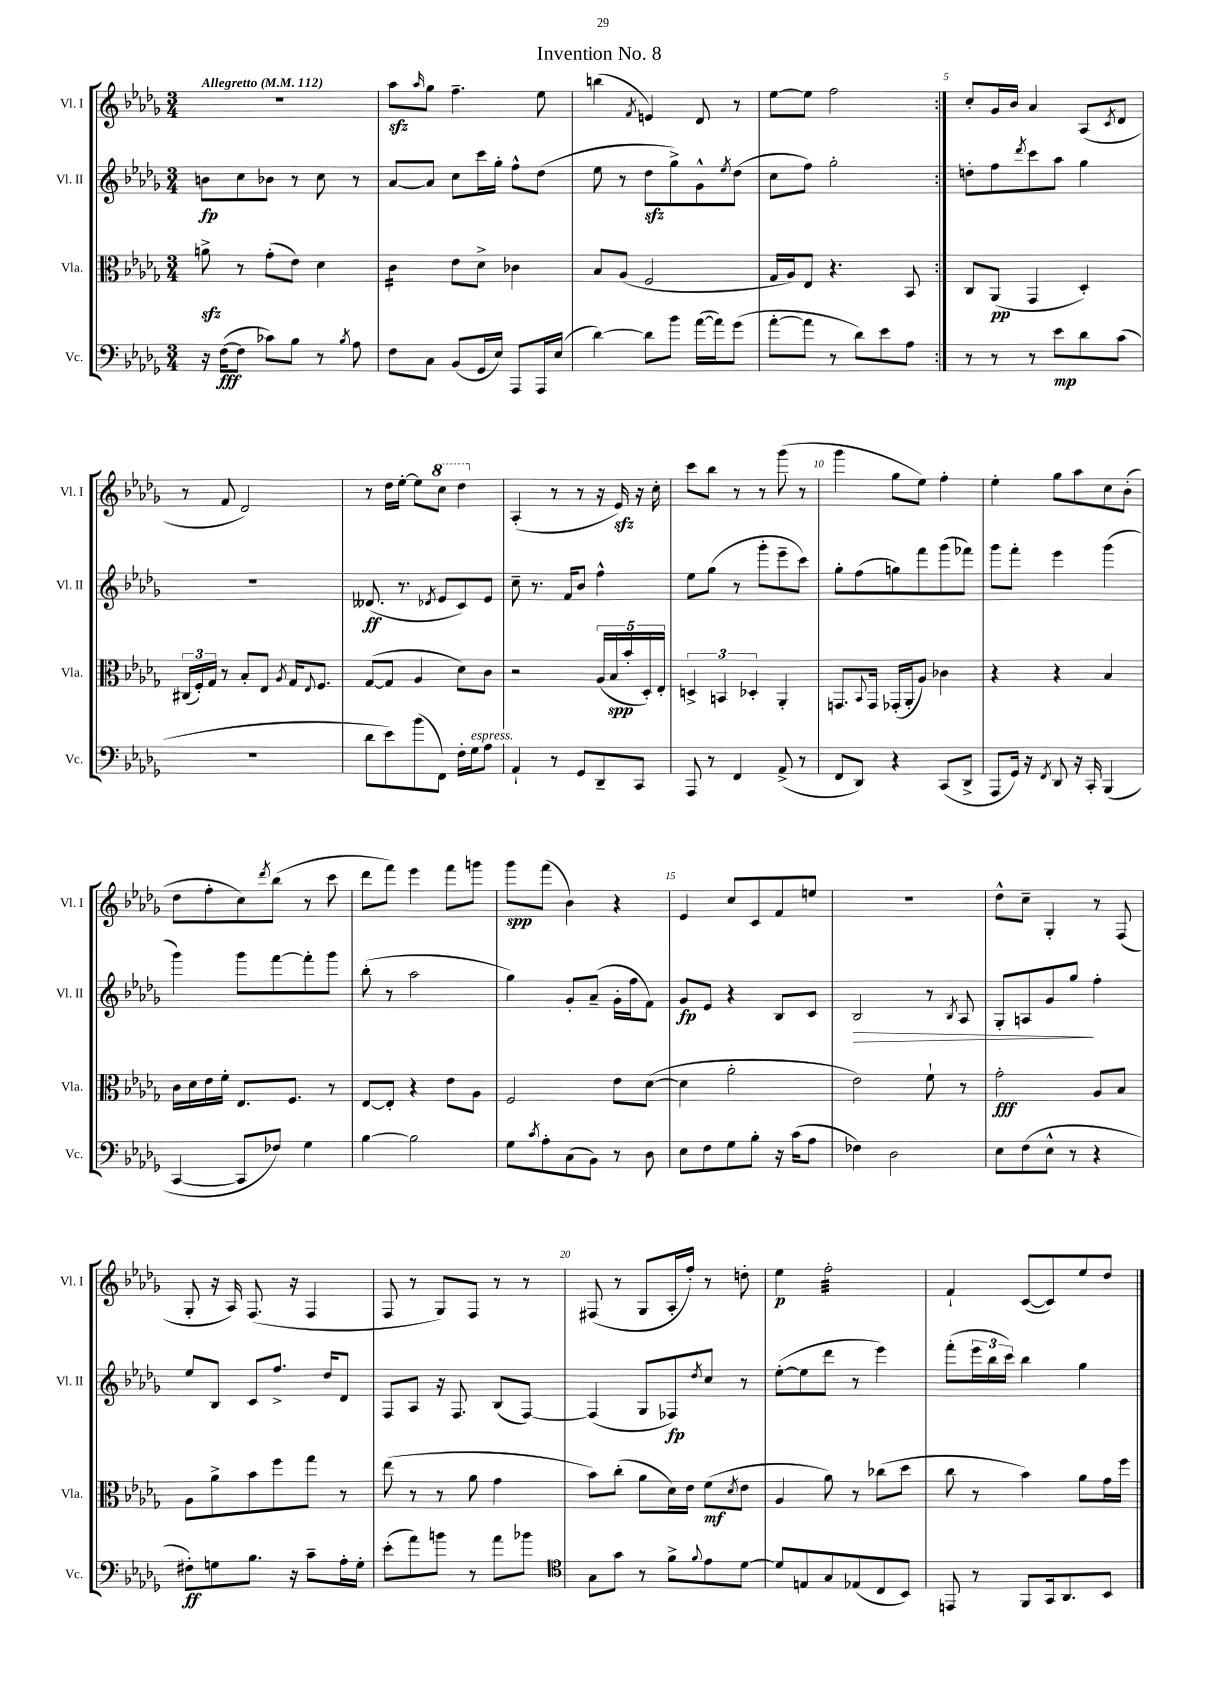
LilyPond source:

\header { title = "Invention No. 8" }
<<
\new StaffGroup <<
\new Staff = "s0" \with { instrumentName = "Vl. I" shortInstrumentName = "Vl. I" } {
    \clef treble \key des \major \numericTimeSignature \time 3/4 \tempo "Allegretto" 4 = 112
    \repeat volta 2 { R2. |
    aes''8\sfz \grace { aes''16 } ges''8 f''4.-- ees''8 |
    b''4( \acciaccatura { f'8 } e'4) des'8 r8 |
    ees''8~ ees''8 f''2 | }
    c''8-. ges'16 bes'16 aes'4 aes8( \acciaccatura { c'8 } des'8 |
    r8 f'8 des'2) |
    r8 des''16 ees''16~-. ees''8 \ottava #1 c'''8 des'''4 \ottava #0 |
    aes4-.( r8 r8 r16 ees'16\sfz) r16 c''16-. |
    c'''8 bes''8 r8 r8 ges'''8( r8 |
    ges'''4 ges''8 ees''8) f''4-. |
    ees''4-. ges''8 aes''8 c''8 bes'8-.( |
    des''8 f''8-. c''8) \acciaccatura { des'''8 } bes''8( r8 c'''8 |
    des'''8 f'''8) ees'''4 f'''8 g'''8 |
    ges'''8\spp f'''8( bes'4) r4 |
    ees'4 c''8 c'8 f'8 e''8 |
    R2. |
    des''8-^ c''8-- ges4-. r8 f8( |
    ges8-. r16 aes16) f8.( r16 f4 |
    f8 r8 ges8) f8 r8 r8 |
    fis8( r8 ges8 aes16-. f''16-.) r8 d''8-. |
    ees''4\p f''2:32-. |
    f'4-! c'8~( c'8) ees''8 des''8 \bar "|." |
}
\new Staff = "s1" \with { instrumentName = "Vl. II" shortInstrumentName = "Vl. II" } {
    \clef treble \key des \major \numericTimeSignature \time 3/4
    \repeat volta 2 { b'8\fp c''8 bes'8 r8 c''8 r8 |
    aes'8~ aes'8 c''8 c'''16 ges''16-. f''8-^ des''8( |
    ees''8 r8 des''8\sfz ges''8->) ges'8-^ \acciaccatura { ees''8 } des''8( |
    c''8 f''8) ges''2-. | }
    d''8-. f''8 \acciaccatura { des'''8 } c'''8 aes''8 ges''4 |
    R2. |
    deses'8.\ff( r8. \acciaccatura { des'8 } ees'8 c'8) ees'8 |
    c''8-- r8. f'16 bes'8 f''4-^ |
    ees''8 ges''8( r8 ges'''8-. ees'''8-- c'''8) |
    ges''8-. f''8( g''8) f'''8 ges'''8( fes'''8) |
    ges'''8 f'''8-. ees'''4 ges'''4( |
    ges'''4) ges'''8 f'''8~ f'''8-. ges'''8 |
    bes''8-.( r8 aes''2 |
    ges''4) ges'8-. aes'8--( ges'16-. f''16 f'8) |
    ges'8\fp ees'8 r4 bes8 c'8 |
    bes2\> r8 \acciaccatura { bes8 } aes8 |
    ges8-. a8 ges'8 ges''8\! f''4-. |
    ees''8 bes8 c'8 f''8.-> des''16 des'8 |
    f8 aes8 r16 f8. bes8( f8~) |
    f4( ges8 fes8\fp) \acciaccatura { des''8 } c''8 r8 |
    ees''8~-.( ees''8 des'''8 r8 ees'''4) |
    f'''8-.( \tuplet 3/2 { ees'''16 bes''16 c'''16) } bes''4 ges''4 \bar "|." |
}
\new Staff = "s2" \with { instrumentName = "Vla." shortInstrumentName = "Vla." } {
    \clef alto \key des \major \numericTimeSignature \time 3/4
    \repeat volta 2 { a'8->\sfz r8 ges'8-.( ees'8) des'4 |
    c'4:16 ees'8 des'8-> ces'4 |
    bes8 aes8( f2 |
    ges16 aes16) ees8 r4. bes,8 | }
    c8 aes,8\pp( ges,4 des4-.) |
    \tuplet 3/2 { cis16( f16-.) ges16 } r8 bes8-. ees8 \acciaccatura { aes8 } ges16 \appoggiatura { ees8 } f8. |
    ges8~( ges8 aes4 des'8) c'8 |
    r2 \tuplet 5/4 { aes16( bes16\spp bes'16-. des16-.) ees16-. } |
    \tuplet 3/2 { d4-> b,4 des4-. } aes,4-. |
    g,8. \appoggiatura { bes,8 } g,16 ges,16-.( aes,16-. aes8) ces'4 |
    r4 r4 bes4 |
    c'16 des'16 ees'16 f'16-. ees8. f8. r8 |
    ees8~ ees8-. r4 ees'8 aes8 |
    f2 ees'8 des'8~( |
    des'4 aes'2-. |
    ees'2) f'8-! r8 |
    ges'2-.\fff aes8 bes8 |
    aes8 aes'8-> bes'8 f''8 ges''8 r8 |
    ees''8( r8 r8 aes'8 ges'4 |
    bes'8) c''8-.( aes'8 des'16) ees'16 f'8\mf( \acciaccatura { des'8 } ees'8 |
    aes4 aes'8) r8 ces''8( des''8 |
    c''8 r8 bes'4) aes'8 ges'16 f''16 \bar "|." |
}
\new Staff = "s3" \with { instrumentName = "Vc." shortInstrumentName = "Vc." } {
    \clef bass \key des \major \numericTimeSignature \time 3/4
    \repeat volta 2 { r16 f16~\fff( f8 ces'8) bes8 r8 \acciaccatura { bes8 } aes8 |
    f8 c8 bes,8( ges,16 ees16) aes,,8 aes,,16 ees16( |
    des'4~) des'8 bes'8 aes'16~( aes'16) ges'8( |
    aes'8~-. aes'8 r8 des'8) ees'8 aes8 | }
    r8 r8 r8 ees'8\mp des'8 c'8( |
    R2. |
    des'8 ees'8) bes'8( f,8) f16-. ges16^\markup { \italic "espress." } aes8 |
    aes,4-! r8 ges,8 des,8-- c,8 |
    aes,,8 r8 f,4 aes,8->( r8 |
    f,8 des,8) r4 c,8( des,8-> |
    aes,,8 ges,16) r16 \acciaccatura { f,8 } des,8 r16 c,16-. bes,,4( |
    c,4~ c,8 fes8) ges4 |
    bes4~ bes2 |
    ges8 \acciaccatura { c'8 } aes8-. c8( bes,8) r8 des8 |
    ees8 f8 ges8 bes8-. r16 c'16( aes8 |
    fes4) des2 |
    ees8 f8( ees8-^ r8 r4 |
    fis8-.\ff) g8 bes8. r16 c'8-- aes16-. g16-. |
    ees'8-.( aes'8) b'8 r8 aes'8 bes'8 |
    \clef tenor ges8 ges'8 r8 f'8-> \appoggiatura { f'8 } ees'8 des'8~ |
    des'8 e8 ges8 ees8( c8 bes,8) |
    e,8 r8 f,8 ges,16 aes,8. bes,8 \bar "|." |
}
>>
>>
\layout { \context { \Score \override BarNumber.break-visibility = ##(#f #t #t) barNumberVisibility = #(every-nth-bar-number-visible 5) } }
